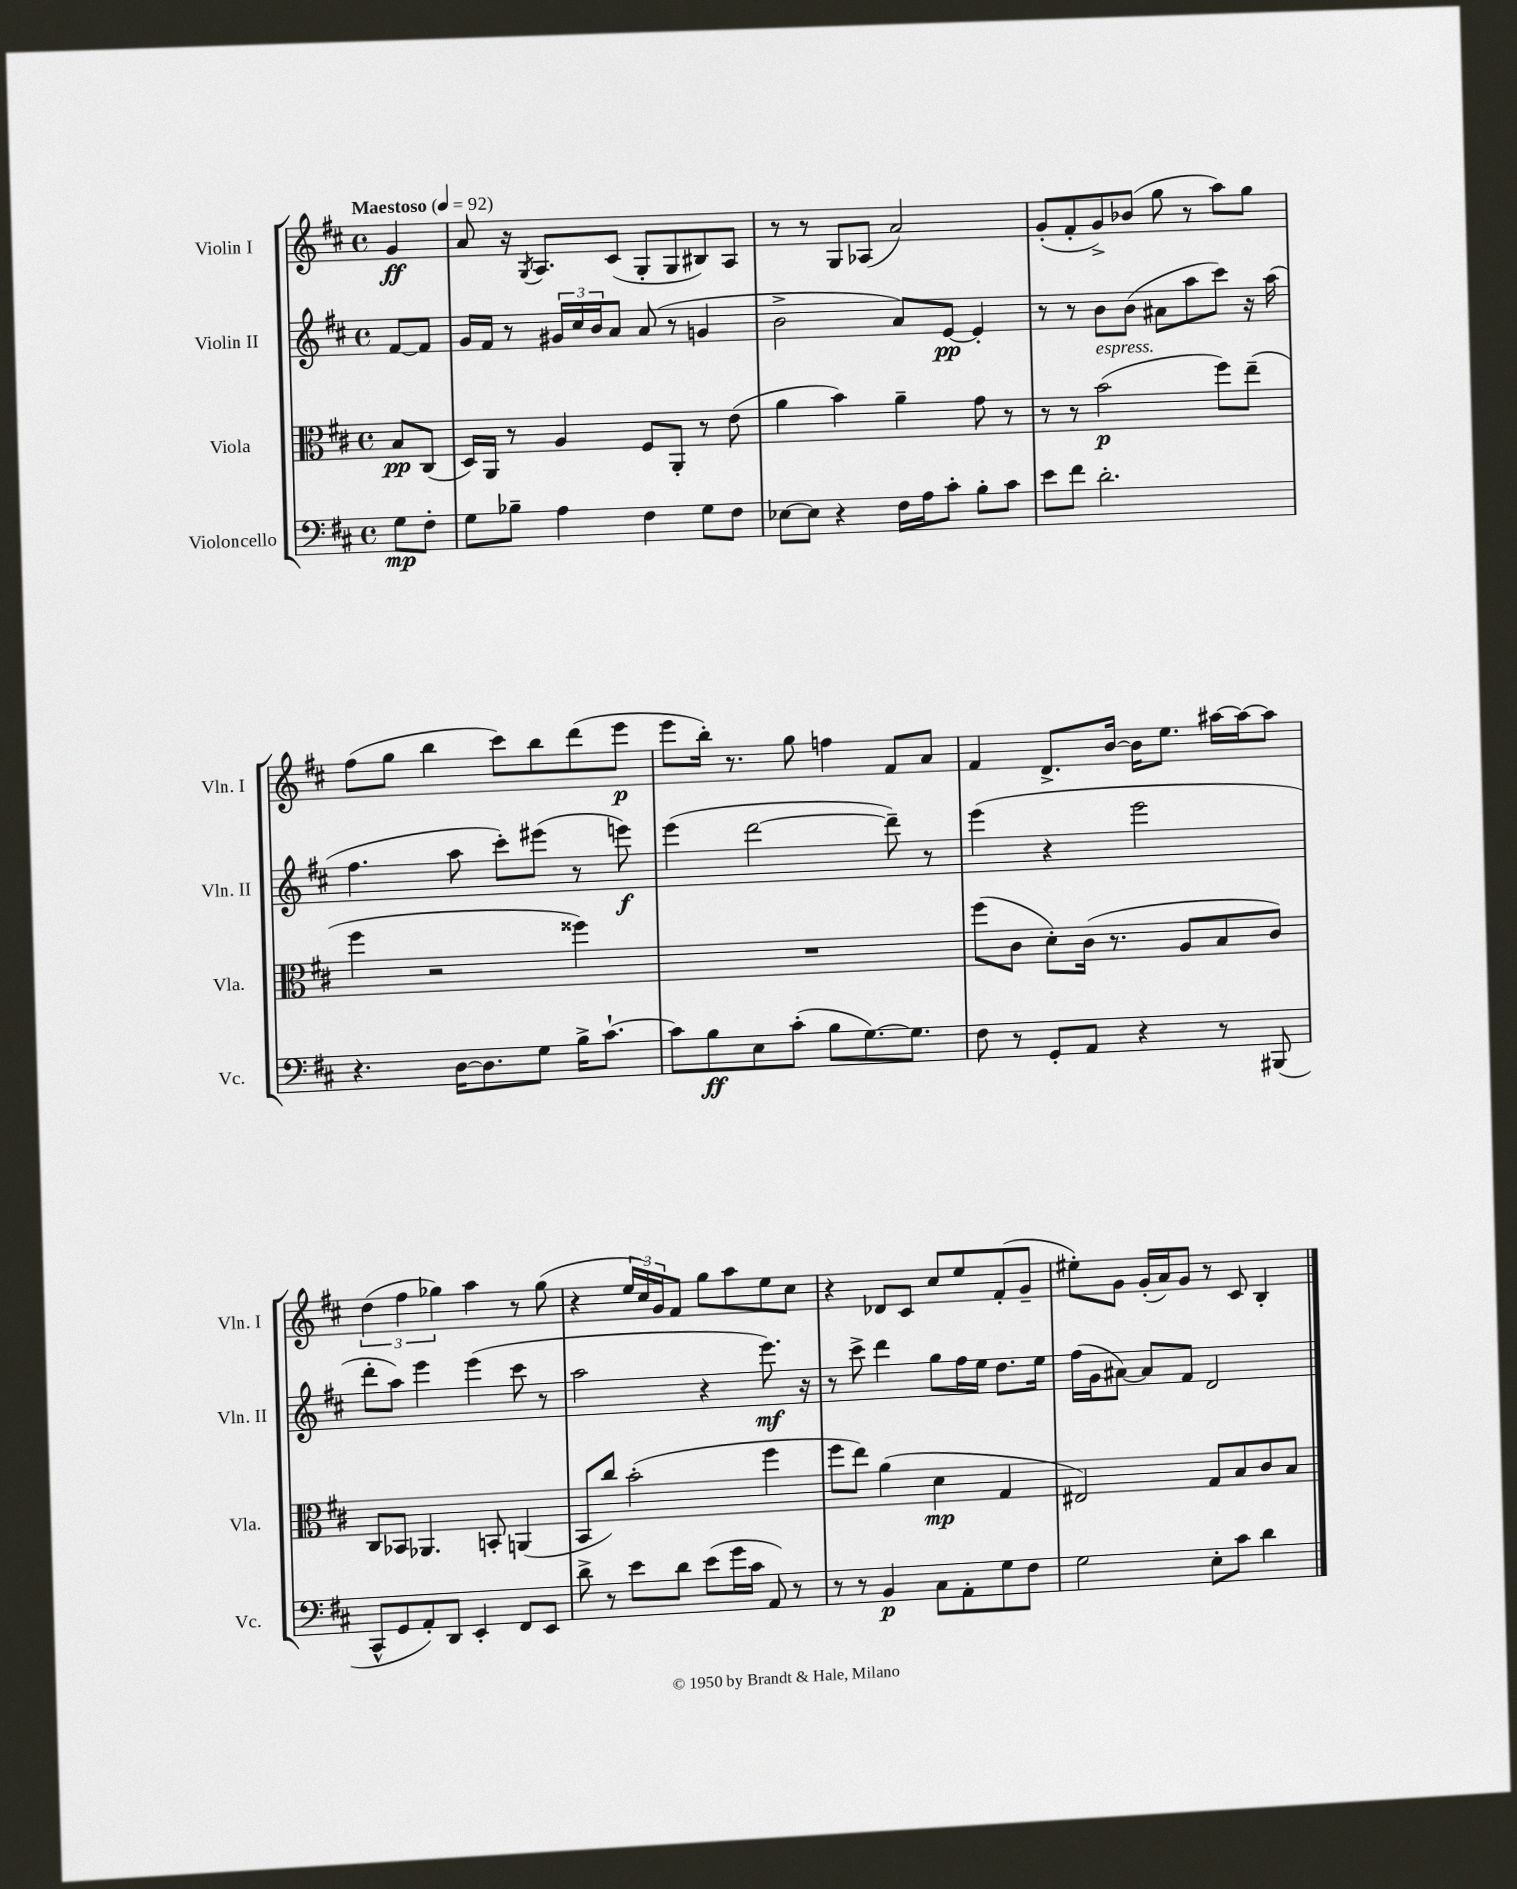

**kern	**dynam	**kern	**dynam	**kern	**dynam	**kern	**dynam
*part4	*part4	*part3	*part3	*part2	*part2	*part1	*part1
*staff4	*staff4	*staff3	*staff3	*staff2	*staff2	*staff1	*staff1
*I"Violoncello	*	*I"Viola	*	*I"Violin II	*	*I"Violin I	*
*I'Vc.	*	*I'Vla.	*	*I'Vln. II	*	*I'Vln. I	*
*clefF4	*	*clefC3	*	*clefG2	*	*clefG2	*
*k[f#c#]	*	*k[f#c#]	*	*k[f#c#]	*	*k[f#c#]	*
*M4/4	*	*M4/4	*	*M4/4	*	*M4/4	*
*met(c)	*	*met(c)	*	*met(c)	*	*met(c)	*
*MM92	*	*MM92	*	*MM92	*	*MM92	*
=	=	=	=	=	=	=	=
!	!	!	!	!	!	!LO:TX:a:B:t=Maestoso	!
8G\L	mp	8B/L	pp	[8f#/L	.	4g/	ff
8F#'\J	.	(8C#/J	.	8f#/J]	.	.	.
=1	=1	=1	=1	=1	=1	=1	=1
8G\L	.	16D/LL)	.	16g/LL	.	8a/	.
.	.	16AA/JJ	.	16f#/JJ	.	.	.
8B-X~\J	.	8r	.	8r	.	16r	.
.	.	.	.	.	.	8qG/	.
.	.	.	.	.	.	8.A/L	.
4A\	.	4A/	.	24g#X/LL	.	.	.
.	.	.	.	24cc#/	.	.	.
.	.	.	.	24b/J	.	.	.
.	.	.	.	8a/J	.	(8c#/J	.
4F#\	.	8F#/L	.	(8a/	.	8G'/L	.
.	.	8AA'/J	.	8r	.	8G/	.
8G\L	.	8r	.	4gn/	.	8B#X/)	.
8F#\J	.	(8e\	.	.	.	8A/J	.
=2	=2	=2	=2	=2	=2	=2	=2
[8E-X\L	.	4a\	.	2b^\	.	8r	.
8E-\J]	.	.	.	.	.	8r	.
4r	.	4b\)	.	.	.	8G/L	.
.	.	.	.	.	.	(8A-X/J	.
16F#\LL	.	4a~\	.	8a/L)	.	2a/)	.
16A\J	.	.	.	.	.	.	.
8c#'\J	.	.	.	[8e/J	pp	.	.
8B'\L	.	8g\	.	4e'/]	.	.	.
8c#\J	.	8r	.	.	.	.	.
=3	=3	=3	=3	=3	=3	=3	=3
8e\L	.	8r	.	8r	.	(8g'/L	.
8f#\J	.	8r	.	8r	.	8f#'/	.
!	!	!LO:TX:a:i:t=espress.	!	!	!	!	!
2.d'\	.	(2b\	p	8b\L	.	8g^/)	.
.	.	.	.	(8b\J	.	(8b-X/J	.
.	.	.	.	8a#X\L	.	8gg\	.
.	.	.	.	8aa\	.	8r	.
.	.	8ff#\L)	.	8ccc#\J)	.	8aa\L)	.
.	.	(8ee~\J	.	16r	.	8gg\J	.
.	.	.	.	(16aa\	.	.	.
!!LO:LB:g=z
=4	=4	=4	=4	=4	=4	=4	=4
4.r	.	4ff#\	.	4.ff#\	.	(8ff#\L	.
.	.	.	.	.	.	8gg\J	.
.	.	2r	.	.	.	4bb\	.
[16D\KL	.	.	.	8aa\	.	.	.
8.D\]	.	.	.	.	.	.	.
.	.	.	.	8ccc#'\L)	.	8ccc#\L)	.
8G\J	.	.	.	(8eee#X\J	.	8bb\	.
16B^\KL	.	4ff##X\)	.	8r	.	(8ddd\	.
[8.c#`\J	.	.	.	.	.	.	.
.	.	.	.	8eeen\)	f	8eee\J	p
=5	=5	=5	=5	=5	=5	=5	=5
8c#\L]	.	1r	.	(4eee\	.	8eee\L	.
8B\	ff	.	.	.	.	16bb'\Jk)	.
.	.	.	.	.	.	8.r	.
8E\	.	.	.	[2ddd\	.	.	.
(8c#'\J	.	.	.	.	.	8gg\	.
8B\L	.	.	.	.	.	4ffn\	.
[8.G\)	.	.	.	.	.	.	.
.	.	.	.	8ddd~\])	.	8f#/L	.
8.G\J]	.	.	.	.	.	.	.
.	.	.	.	8r	.	8a/J	.
=6	=6	=6	=6	=6	=6	=6	=6
8F#\	.	(8ff#\L	.	(4eee\	.	4f#/	.
8r	.	8c#\J	.	.	.	.	.
8GG'/L	.	8d'\L)	.	4r	.	8.d^/L	.
8AA/J	.	(16c#\Jk	.	.	.	.	.
.	.	8.r	.	.	.	[16b/Jk	.
4r	.	.	.	2eee\	.	16b\KL]	.
.	.	.	.	.	.	8.ee\J	.
.	.	8A/L	.	.	.	.	.
8r	.	8B/	.	.	.	[16aa#X\LL	.
.	.	.	.	.	.	16aa#\J_	.
(8BBB#X/	.	8c#/J)	.	.	.	8aa#\J]	.
!!LO:LB:g=z
=7	=7	=7	=7	=7	=7	=7	=7
8CC#^^/L	.	8C#/L	.	8ddd'\L	.	(6dd\	.
8GG/	.	8BB-X/J	.	8aa\J)	.	.	.
.	.	.	.	.	.	6ff#\	.
8AA'/)	.	4.AA-X/	.	4eee\	.	.	.
.	.	.	.	.	.	6gg-X\)	.
8DD/J	.	.	.	.	.	.	.
4EE'/	.	.	.	(4eee\	.	4aa\	.
.	.	8BBn'/	.	.	.	.	.
8FF#/L	.	(4AAn/	.	8ccc#\	.	8r	.
8EE/J	.	.	.	8r	.	(8gg-\	.
=8	=8	=8	=8	=8	=8	=8	=8
8d^\	.	8BB/L	.	2aa\	.	4r	.
8r	.	8cc#/J)	.	.	.	.	.
8e\L	.	(2b'\	.	.	.	24ee/LL	.
.	.	.	.	.	.	24cc#/)	.
.	.	.	.	.	.	24g/J	.
8d\J	.	.	.	.	.	8f#/J	.
(8e\L	.	.	.	4r	.	8gg\L	.
16g\L	.	.	.	.	.	8aa\	.
16c#\JJ	.	.	.	.	.	.	.
8AA/)	.	4ff#\	.	8.eee\)	mf	8ee\	.
8r	.	.	.	.	.	8cc#\J	.
.	.	.	.	16r	.	.	.
=9	=9	=9	=9	=9	=9	=9	=9
8r	.	8ff#\L	.	8r	.	4r	.
8r	.	8ee\J)	.	8ccc#^\	.	.	.
4BB/	p	(4a\	.	4ddd\	.	8d-X/L	.
.	.	.	.	.	.	8c#/J	.
8C#\L	.	4d\	mp	8gg\L	.	8cc#/L	.
8AA'\	.	.	.	16ff#\L	.	8ee/	.
.	.	.	.	16ee\JJ	.	.	.
8G\	.	4G/	.	8.dd\L	.	(8f#'/	.
8F#\J	.	.	.	.	.	8g~/J	.
.	.	.	.	16ee\Jk	.	.	.
=10	=10	=10	=10	=10	=10	=10	=10
2G\	.	2E#X/)	.	(16ff#\LL	.	8ee#X'\L)	.
.	.	.	.	16g\J	.	.	.
.	.	.	.	[8a#X\J)	.	8g\J	.
.	.	.	.	8a#/L]	.	(16g'/LL	.
.	.	.	.	.	.	16a/J)	.
.	.	.	.	8f#/J	.	8g/J	.
8E'\L	.	8G/L	.	2d/	.	8r	.
8c#\J	.	8B/	.	.	.	8c#/	.
4d\	.	8c#/	.	.	.	4B'/	.
.	.	8B/J	.	.	.	.	.
==	==	==	==	==	==	==	==
*-	*-	*-	*-	*-	*-	*-	*-
